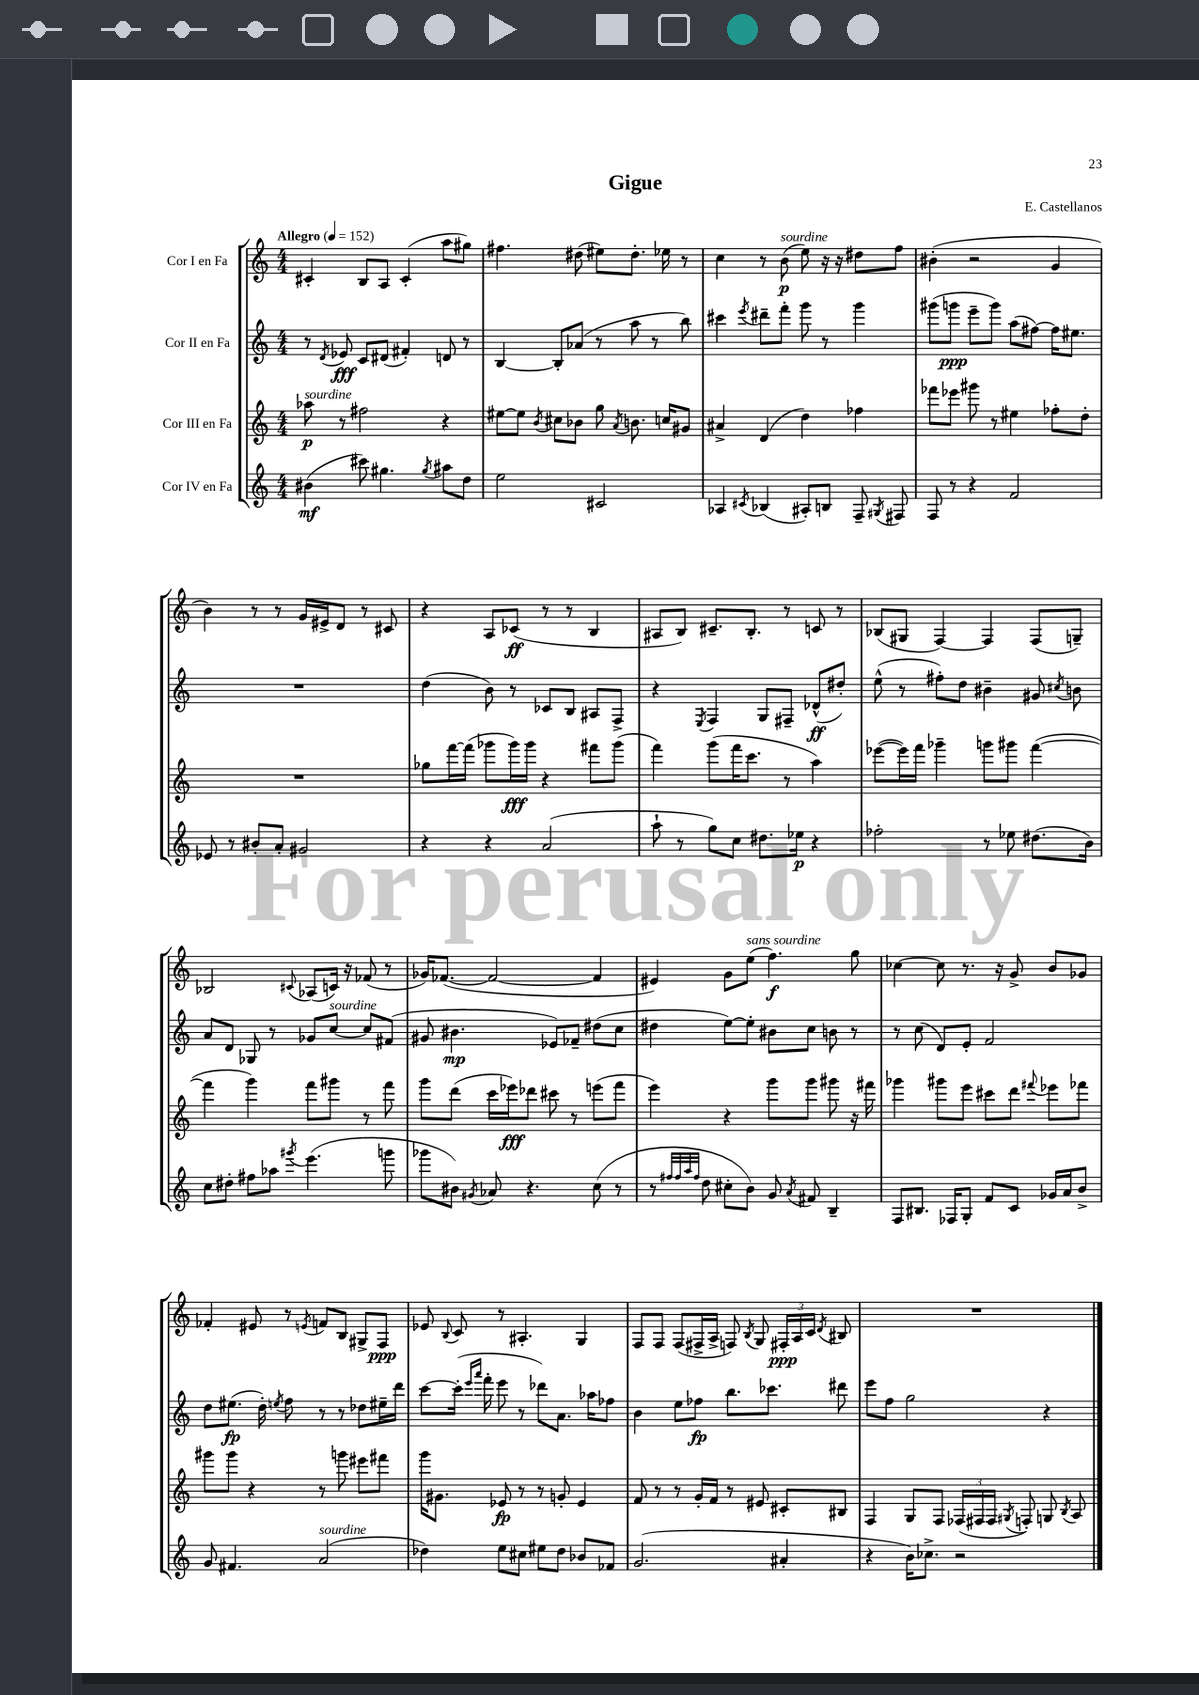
\header { title = "Gigue" composer = "E. Castellanos" }
<<
\new StaffGroup <<
\new Staff = "s0" \with { instrumentName = "Cor I en Fa" } {
    \clef treble \key c \major \numericTimeSignature \time 4/4 \tempo "Allegro" 4 = 152
    \autoBeamOff cis'4-. b8[ a8] cis'4-.( a''8[ gis''8]) |
    fis''4. dis''8( eis''8[) dis''8.]-. ees''16 r8 |
    c''4 r8 b'8\p^\markup { \italic "sourdine" }( e''8) r16 r16 dis''8[ f''8] |
    bis'4-.( r2 g'4 |
    b'4) r8 r8 g'16[ eis'16-> d'8] r8 cis'8 |
    r4 a8[ ces'8]\ff( r8 r8 b4 |
    ais8[ b8]) cis'8.[-- b8.]-. r8 c'8 r8 |
    bes8[( gis8] f4~) f4 f8[( g8]--) |
    bes2 \appoggiatura { cis'8 } aes8[( c'16]) r16 fes'8( r8 |
    ges'16[) fes'8.]~( fes'2~ fes'4 |
    eis'4) g'8[ e''8]^\markup { \italic "sans sourdine" }( f''4.\f) g''8 |
    ces''4~ ces''8 r8. r16 g'8-> b'8[ ges'8] |
    fes'4-. eis'8 r8 \acciaccatura { e'8 } f'8[ b8] gis8[-> f8]\ppp |
    ees'8 \appoggiatura { b8 } c'8 r8 ais4.-. g4 |
    f8[ f8] f8[( fis16-> a16]-> f8) \acciaccatura { b8 } g8 \tuplet 3/2 { fis16[-.\ppp a16 c'16] } \acciaccatura { d'8 } bis8 |
    R1 \bar "|." |
}
\new Staff = "s1" \with { instrumentName = "Cor II en Fa" } {
    \clef treble \key c \major \numericTimeSignature \time 4/4
    \autoBeamOff r8 \acciaccatura { d'8 } ees'8\fff c'8[ dis'8]( fis'4-.) d'8 r8 |
    b4~ b8[-. aes'8]( r8 a''8 r8 b''8) |
    cis'''4 \acciaccatura { e'''8 } dis'''8[-- f'''8]-. g'''8 r8 g'''4 |
    gis'''8[( g'''8]\ppp e'''8[-- g'''8]) a''8[( fis''8]~) fis''16[ eis''8.] |
    R1 |
    d''4( b'8) r8 ces'8[ b8] ais8[ f8]-> |
    r4 \acciaccatura { e8 } f4 g8[ fis8]-- des'8[-^\ff( dis''8]-.) |
    e''8-^( r8 fis''8[-.) d''8] bis'4-- gis'8 \acciaccatura { cis''8 } b'8 |
    a'8[ d'8] ges8 r8 ges'8[ c''8]~^\markup { \italic "sourdine" } c''8[ fis'8]( |
    gis'8 bis'4.\mp ees'8[) fes'8]-- dis''8[( c''8] |
    dis''4 e''8[~) e''8]-. bis'8[ c''8] b'8 r8 |
    r8 c''8( d'8[) e'8]-. f'2 |
    d''8[ eis''8.]\fp( d''16-.) \acciaccatura { e''8 } f''8 r8 r8 des''8[ eis''16-- d'''16] |
    c'''8[~ c'''16]-.( \grace { e'''16[ a'''16] } f'''16-. e'''8 r8 des'''8[) a'8.] aes''16[ fes''8] |
    b'4 e''8[ fes''8]\fp b''8.[ ces'''8.] dis'''8 |
    e'''8[ f''8] g''2 r4 \bar "|." |
}
\new Staff = "s2" \with { instrumentName = "Cor III en Fa" } {
    \clef treble \key c \major \numericTimeSignature \time 4/4
    \autoBeamOff aes''8\p^\markup { \italic "sourdine" } r8 fis''2 r4 |
    eis''8[~ eis''8] \acciaccatura { b'8 } cis''8[ bes'8] g''8 \acciaccatura { a'8 } b'8. c''16[ gis'8] |
    ais'4-> d'4( d''4) fes''4 |
    fes'''8[ ees'''8] gis'''8 r8 eis''4 fes''8[-. d''8]-. |
    R1 |
    ges''8[ f'''16~ f'''16]( ges'''8[ ges'''16\fff) ges'''16] r4 fis'''8[ ges'''8]( |
    f'''4) g'''8[( f'''16 c'''8.] r8 a''4) |
    ees'''8[~( ees'''16) f'''16] ges'''4-- g'''8[ gis'''8] f'''4~( |
    f'''4 g'''4) f'''8[ gis'''8] r8 f'''8 |
    g'''8[ d'''8]( c'''16[ ees'''16\fff) des'''8] cis'''8 r8 e'''8[( f'''8] |
    e'''4) r4 g'''8[ g'''8] gis'''8 r16 fis'''16 |
    ges'''4 gis'''8[ e'''8] cis'''8[ d'''8] \appoggiatura { fis'''8 } ees'''8[ fes'''8] |
    gis'''8[ gis'''8] r4 r8 g'''8 eis'''8[ fis'''8] |
    g'''16[ gis'8.] ees'8\fp r8 r8 g'8-. ees'4 |
    f'8 r8 r8 g'16[-. f'16] r8 eis'8 cis'8[-. bis8] |
    f4 g8[ f8] \tuplet 3/2 { fes16[( fis16 fis16] } \acciaccatura { gis8 } f8-.) g8 \acciaccatura { b8 } a8 \bar "|." |
}
\new Staff = "s3" \with { instrumentName = "Cor IV en Fa" } {
    \clef treble \key c \major \numericTimeSignature \time 4/4
    \autoBeamOff bis'4\mf( cis'''8) gis''4. \acciaccatura { gis''8 } ais''8[ d''8] |
    e''2 cis'2 |
    aes4 \acciaccatura { cis'8 } bes4( ais8[-.) b8] f8-- \acciaccatura { gis8 } fis8 |
    f8 r8 r4 f'2 |
    ees'8 r8 bis'8[-. a'8]-. gis'2 |
    r4 r4 a'2( |
    a''8-! r8 g''8[) c''8] dis''8.[ ees''16]\p r4 |
    fes''2-. r8 ees''8 dis''8.[( b'16]) |
    c''8[ dis''8]-. fis''8[ aes''8] \acciaccatura { gis'''8 } e'''4.( g'''8 |
    ges'''8[ bis'8]) \acciaccatura { gis'8 } aes'8 r4. c''8( r8 |
    r8 \grace { fis''32[ fis''32 a''32 fis''32] } d''8 cis''8[-. b'8]) g'8 \acciaccatura { a'8 } fis'8 b4-- |
    f8[ bis8.] fes16[ g8]-. f'8[ c'8] ges'16[ a'16 b'8]-> |
    g'8 fis'4. a'2^\markup { \italic "sourdine" }( |
    des''4) e''8[ cis''8] eis''8[ des''8] bes'8[ fes'8] |
    g'2.( ais'4-. |
    r4 b'16[) ces''8.]-> r2 \bar "|." |
}
>>
>>
\layout { \context { \Score \remove "Bar_number_engraver" } }
